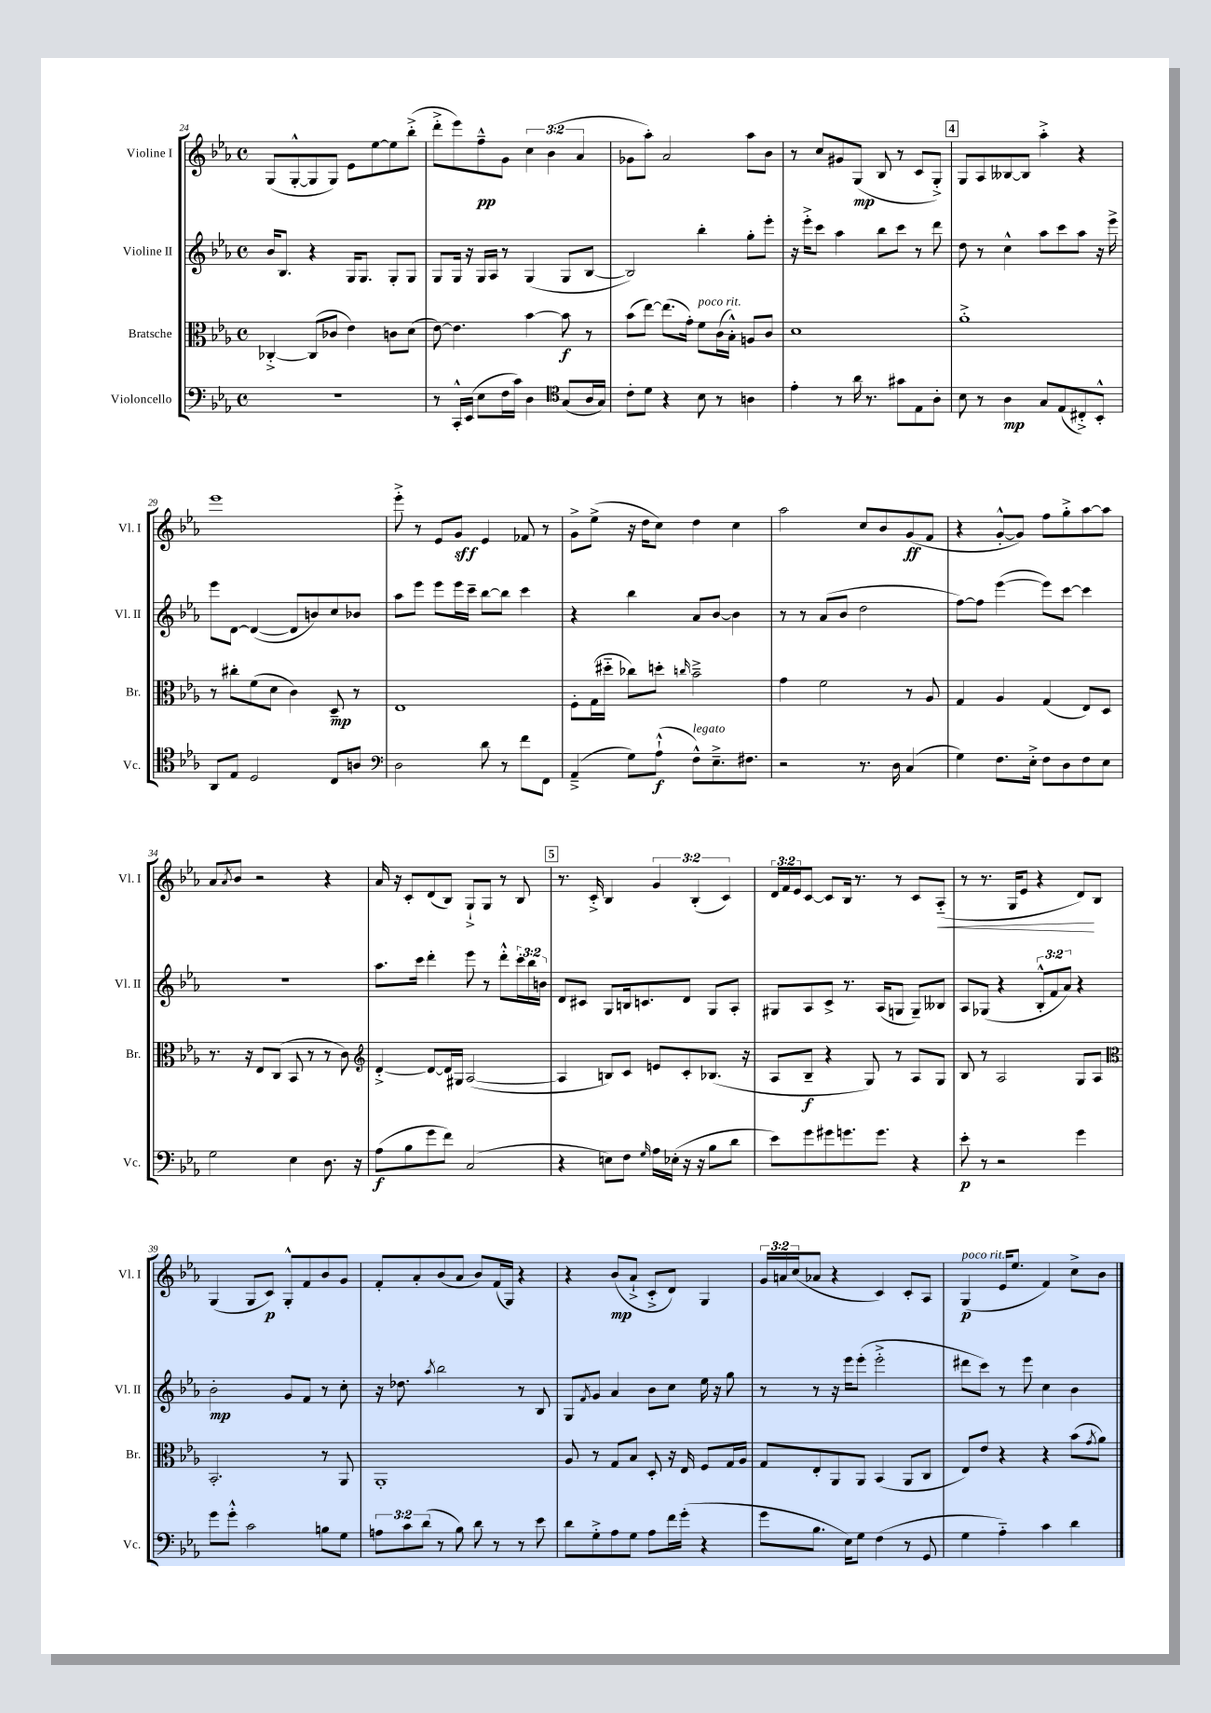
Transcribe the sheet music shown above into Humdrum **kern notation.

**kern	**dynam	**kern	**dynam	**kern	**dynam	**kern	**dynam
*part4	*part4	*part3	*part3	*part2	*part2	*part1	*part1
*staff4	*staff4	*staff3	*staff3	*staff2	*staff2	*staff1	*staff1
*I"Violoncello	*	*I"Bratsche	*	*I"Violine II	*	*I"Violine I	*
*I'Vc.	*	*I'Br.	*	*I'Vl. II	*	*I'Vl. I	*
*clefF4	*	*clefC3	*	*clefG2	*	*clefG2	*
*k[b-e-a-]	*	*k[b-e-a-]	*	*k[b-e-a-]	*	*k[b-e-a-]	*
*M4/4	*	*M4/4	*	*M4/4	*	*M4/4	*
*met(c)	*	*met(c)	*	*met(c)	*	*met(c)	*
=24	=24	=24	=24	=24	=24	=24	=24
1r	.	[4C-X'^/	.	16b-/KL	.	(8G/L	.
.	.	.	.	8.B-/J	.	.	.
.	.	.	.	.	.	[8G'^^/	.
.	.	(8C-/L]	.	4r	.	8G/]	.
.	.	8c-X/J	.	.	.	8G/J)	.
.	.	4e-\)	.	16G/KL	.	8e-\L	.
.	.	.	.	8.G/J	.	.	.
.	.	.	.	.	.	[8ee-\	.
.	.	8cn\L	.	8G'/L	.	8ee-\]	.
.	.	(8d\J	.	8G/J	.	(8bb-'^\J	.
=25	=25	=25	=25	=25	=25	=25	=25
8r	.	[8e-\)	.	8G/L	.	8ddd'^\L	.
16CC'^^/LL	.	4.e-\]	.	16G/Jk	.	8eee-\)	.
(16EE-/JJ	.	.	.	16r	.	.	.
8E-\L	.	.	.	16G/LL	.	8ff~^^\	pp
.	.	.	.	16A-/JJ	.	.	.
16F\L	.	.	.	8r	.	8g\J	.
16c\JJ)	.	.	.	.	.	.	.
4D\	.	[4b-\	.	(4G/	.	6cc\	.
.	.	.	.	.	.	(6b-\	.
*clefC4	*	*	*	*	*	*	*
(8G/L	.	8b-\]	f	8G/L	.	.	.
.	.	.	.	.	.	6a-/	.
16A-/L	.	8r	.	[8B-/J	.	.	.
16G/JJ)	.	.	.	.	.	.	.
=26	=26	=26	=26	=26	=26	=26	=26
8c'\L	.	(8b-\L	.	2B-/])	.	8g-X\L	.
8d\J	.	[8ee-\J)	.	.	.	8aa-'\J)	.
4r	.	(8.ee-\L]	.	.	.	2a-/	.
.	.	16g'\Jk)	.	.	.	.	.
!	!	!LO:TX:a:i:t=poco rit.	!	!	!	!	!
8B-\	.	8f\L	.	4bb-'\	.	.	.
8r	.	(16c\L	.	.	.	.	.
.	.	16B-'^^\JJ)	.	.	.	.	.
4An\	.	8An/L	.	8gg'\L	.	8aa-\L	.
.	.	8c/J	.	8eee-'\J	.	8b-\J	.
=27	=27	=27	=27	=27	=27	=27	=27
4e-'\	.	1d	.	16r	.	8r	.
.	.	.	.	16eee-'^\KL	.	.	.
.	.	.	.	8ccc\J	.	8cc/L	.
8r	.	.	.	4aa-\	.	8g#X/	.
16a-\	.	.	.	.	.	(8G/J	mp
8.r	.	.	.	.	.	.	.
.	.	.	.	8bb-\L	.	8B-/	.
8g#X\L	.	.	.	8ccc\J	.	8r	.
8E-\	.	.	.	8r	.	8c/L	.
8A-'\J	.	.	.	8ddd\	.	8G'^/J)	.
!!LO:REH:place=s1:t=4
=28	=28	=28	=28	=28	=28	=28	=28
8B-\	.	1a-'^	.	8dd\	.	8G/L	.
8r	.	.	.	8r	.	8A-/	.
4A-\	mp	.	.	4cc^^\	.	[8B--X/	.
.	.	.	.	.	.	8B--/J]	.
8G/L	.	.	.	8aa-\L	.	4aa-'^\	.
(8E-/	.	.	.	8ccc\	.	.	.
8C#X'^/)	.	.	.	8aa-\J	.	4r	.
8BB-'^^/J	.	.	.	16r	.	.	.
.	.	.	.	16eee-^\	.	.	.
!!LO:LB:g=z
=29	=29	=29	=29	=29	=29	=29	=29
8AA-/L	.	8r	.	8eee-\L	.	1eee-	.
8E-/J	.	8cc#X'\L	.	[8d\J	.	.	.
2D/	.	(8f\	.	(4d/_	.	.	.
.	.	8d\J	.	.	.	.	.
.	.	4c\)	.	8d/L]	.	.	.
.	.	.	.	8bn/)	.	.	.
8C/L	.	8D~/	mp	8cc/	.	.	.
8An/J	.	8r	.	8b-X/J	.	.	.
=30	=30	=30	=30	=30	=30	=30	=30
*clefF4	*	*	*	*	*	*	*
2D\	.	1E-	.	8aa-\L	.	8eee-'^\	.
.	.	.	.	8eee-\J	.	8r	.
.	.	.	.	8eee-\L	.	8e-/L	.
.	.	.	.	16eee-\L	.	8g/J	sff
.	.	.	.	16ccc~\JJ	.	.	.
8d\	.	.	.	[8bb-\L	.	4e-/	.
8r	.	.	.	8bb-\J]	.	.	.
8f\L	.	.	.	4ccc\	.	8f-X/	.
8FF\J	.	.	.	.	.	8r	.
=31	=31	=31	=31	=31	=31	=31	=31
(4AA-~^/	.	8F'\L	.	4r	.	8g^\L	.
.	.	(16G\L	.	.	.	(8ee-^\J	.
.	.	16dd#X\JJ	.	.	.	.	.
8G\L)	.	8cc-X\L)	.	4bb-\	.	16r	.
.	.	.	.	.	.	16dd\KL	.
(8A-`^^\J	f	8ddn'\J	.	.	.	8cc\J)	.
.	.	16qqccn/	.	.	.	.	.
!LO:TX:a:i:t=legato	!	!	!	!	!	!	!
8F^^\L)	.	2b-~^\	.	8a-/L	.	4dd\	.
8.E-~^\	.	.	.	[8b-/J	.	.	.
.	.	.	.	4b-\]	.	4cc\	.
8.F#X\J	.	.	.	.	.	.	.
=32	=32	=32	=32	=32	=32	=32	=32
2r	.	4g\	.	8r	.	2aa-\	.
.	.	.	.	8r	.	.	.
.	.	2f\	.	(8a-/L	.	.	.
.	.	.	.	8b-/J	.	.	.
8.r	.	.	.	2dd\	.	8cc/L	.
.	.	.	.	.	.	8b-/	.
16D\	.	.	.	.	.	.	.
(4C/	.	8r	.	.	.	(8g/	ff
.	.	8A-/	.	.	.	8f/J	.
=33	=33	=33	=33	=33	=33	=33	=33
4G\)	.	4G/	.	[8ff\L)	.	4r	.
.	.	.	.	8ff\J]	.	.	.
8.F\L	.	4A-/	.	([4eee-\	.	[8g'^^/L	.
.	.	.	.	.	.	8g/J])	.
16E-'^\Jk	.	.	.	.	.	.	.
8F\L	.	(4G/	.	8eee-\L])	.	8ff\L	.
8D\	.	.	.	[8ccc\J	.	8gg'^\	.
8F\	.	8E-/L)	.	4ccc\]	.	[8aa-\	.
8E-\J	.	8D/J	.	.	.	8aa-\J]	.
!!LO:LB:g=z
=34	=34	=34	=34	=34	=34	=34	=34
2G\	.	8.r	.	1r	.	8a-/L	.
.	.	.	.	.	.	8qa-/	.
.	.	.	.	.	.	8b-/J	.
.	.	16r	.	.	.	.	.
.	.	8E-/L	.	.	.	2r	.
.	.	(8C/J	.	.	.	.	.
4E-\	.	8BB-/	.	.	.	.	.
.	.	8r	.	.	.	.	.
8.D\	.	8r	.	.	.	4r	.
.	.	8c\)	.	.	.	.	.
16r	.	.	.	.	.	.	.
=35	=35	=35	=35	=35	=35	=35	=35
*	*	*clefG2	*	*	*	*	*
(8A-\L	f	[4d'^/	.	8.aa-\L	.	16a-/	.
.	.	.	.	.	.	16r	.
8B-\	.	.	.	.	.	8c'/L	.
.	.	.	.	16ccc\Jk	.	.	.
8g\	.	8d/L_	.	4ddd'\	.	(8d/	.
8f\J)	.	16d/L]	.	.	.	8B-/J)	.
.	.	16G#X/JJ	.	.	.	.	.
(2C/	.	([2A-/	.	8eee-\	.	8G`^/L	.
.	.	.	.	8r	.	8G/J	.
.	.	.	.	8ddd'^^\L	.	8r	.
.	.	.	.	24ccc'\L	.	8B-/	.
.	.	.	.	24bb-\	.	.	.
.	.	.	.	24bn\JJ	.	.	.
!!LO:REH:place=s1:t=5
=36	=36	=36	=36	=36	=36	=36	=36
4r	.	4A-/]	.	8d/L	.	8.r	.
.	.	.	.	8c#X/J	.	.	.
.	.	.	.	.	.	16c'^/	.
8En\L)	.	8Bn/L)	.	8G/L	.	4B-/	.
8F\J	.	8c/J	.	16Bn/k	.	.	.
.	.	.	.	8.cn/	.	.	.
16qqG/	.	.	.	.	.	.	.
16A-\LL	.	8en/L	.	.	.	6g/	.
(16E-X'\JJ	.	.	.	.	.	.	.
16r	.	8c'/	.	8d/J	.	.	.
.	.	.	.	.	.	(6B-'/	.
16r	.	.	.	.	.	.	.
8B-\L	.	(8.B-X/J	.	8G/L	.	.	.
.	.	.	.	.	.	6c/)	.
8d\J	.	.	.	8A-'/J	.	.	.
.	.	16r	.	.	.	.	.
=37	=37	=37	=37	=37	=37	=37	=37
8e-\L)	.	8A-/L	.	8G#X/L	.	24d/LL	.
.	.	.	.	.	.	24f/	.
.	.	.	.	.	.	24e-/J	.
8g\	.	8B-~/J	f	8A-/	.	[8c/J	.
8g#X\	.	4r	.	8c^/J	.	8c/L]	.
8.gn\	.	.	.	8.r	.	16B-/Jk	.
.	.	.	.	.	.	8.r	.
.	.	8G/)	.	.	.	.	.
8.g\J	.	.	.	(16A-/KL	.	.	.
.	.	8r	.	8Gn/J	.	8r	.
4r	.	8A-/L	.	8G~/L)	.	8c/L	.
!	!	!	!	!	!	!	!LO:HP:b
.	.	8G/J	.	8B--X/J	.	(8A-/J	<
=38	=38	=38	=38	=38	=38	=38	=38
8e-'\	p	8B-/	.	8A-/L	.	8r	.
8r	.	8r	.	(8G-X/J	.	8.r	.
2r	.	2A-/	.	4r	.	.	.
.	.	.	.	.	.	16G/KL	.
.	.	.	.	.	.	8e-/J	.
.	.	.	.	12B-'^^/L	.	4r	.
.	.	.	.	12f/	.	.	.
.	.	.	.	12a-/J)	.	.	.
4g\	.	8G/L	.	4r	.	8d/L)	.
.	.	8A-/J	.	.	.	8B-/J	[
!!LO:LB:g=z
=39	=39	=39	=39	=39	=39	=39	=39
*	*	*clefC3	*	*	*	*	*
8g\L	.	2.BB-'/	.	2b-'\	mp	(4G/	.
8g'^^\J	.	.	.	.	.	.	.
2c\	.	.	.	.	.	8G/L	.
.	.	.	.	.	.	8c/J)	p
.	.	.	.	8g/L	.	8G'^^/L	.
.	.	.	.	8f/J	.	8f/	.
8Bn\L	.	8r	.	8r	.	8b-/	.
8G\J	.	8AA-/	.	8cc'\	.	8g/J	.
=40	=40	=40	=40	=40	=40	=40	=40
12An\L	.	1AA-'	.	16r	.	8f'/L	.
.	.	.	.	8.dd-X\	.	.	.
12c\	.	.	.	.	.	.	.
.	.	.	.	.	.	8a-'/	.
(12d\J	.	.	.	.	.	.	.
.	.	.	.	8qaa-/	.	.	.
8r	.	.	.	2bb-\	.	(8b-/	.
8B-\)	.	.	.	.	.	8a-/J	.
8d\	.	.	.	.	.	8b-/L)	.
8r	.	.	.	.	.	(16f/L	.
.	.	.	.	.	.	16G/JJ)	.
8r	.	.	.	8r	.	4r	.
8e-\	.	.	.	8B-/	.	.	.
=41	=41	=41	=41	=41	=41	=41	=41
8d\L	.	8A-/	.	8G/L	.	4r	.
.	.	.	.	8qf/	.	.	.
8G'^\	.	8r	.	8g/J	.	.	.
8A-\	.	8G/L	.	4a-/	.	(8b-/L	mp
8G\J	.	8B-/J	.	.	.	8a-`^/J	.
8A-\L	.	8D'/	.	8b-\L	.	8c'^/L	.
16f\L	.	16r	.	8cc\J	.	8d/J)	.
(16g'\JJ	.	16E-/	.	.	.	.	.
4r	.	8F/L	.	16ee-\	.	4G/	.
.	.	.	.	16r	.	.	.
.	.	16G/L	.	8gg\	.	.	.
.	.	16A-/JJ	.	.	.	.	.
=42	=42	=42	=42	=42	=42	=42	=42
8g\L	.	8G/L	.	8r	.	24g/LL	.
.	.	.	.	.	.	24an/	.
.	.	.	.	.	.	(24cc/J	.
8.B-\J	.	8E-'/	.	8r	.	8a-X/J	.
.	.	8AA-/	.	16r	.	4r	.
16E-\KL)	.	.	.	16eee-\KL	.	.	.
8G\J	.	8AA-/J	.	(8eee-'\J	.	.	.
(4F\	.	(4BB-/	.	2eee-'^\	.	4c/)	.
8r	.	8AA-/L	.	.	.	8c'/L	.
8GG/	.	8C/J	.	.	.	8A-/J	.
=43	=43	=43	=43	=43	=43	=43	=43
!	!	!	!	!	!	!LO:TX:a:i:t=poco rit.	!
4G\	.	8E-/L)	.	8ddd#X\L	.	(4G/	p
.	.	8e-/J	.	8ccc\J)	.	.	.
4A-\)	.	4r	.	8r	.	16e-/KL	.
.	.	.	.	.	.	8.ee-/J	.
.	.	.	.	8eee-\	.	.	.
4c\	.	4r	.	4cc\	.	4f/)	.
4d\	.	(8b-\L	.	4b-\	.	8cc^\L	.
.	.	8qg/	.	.	.	.	.
.	.	8a-\J)	.	.	.	8b-\J	.
==	==	==	==	==	==	==	==
*-	*-	*-	*-	*-	*-	*-	*-
